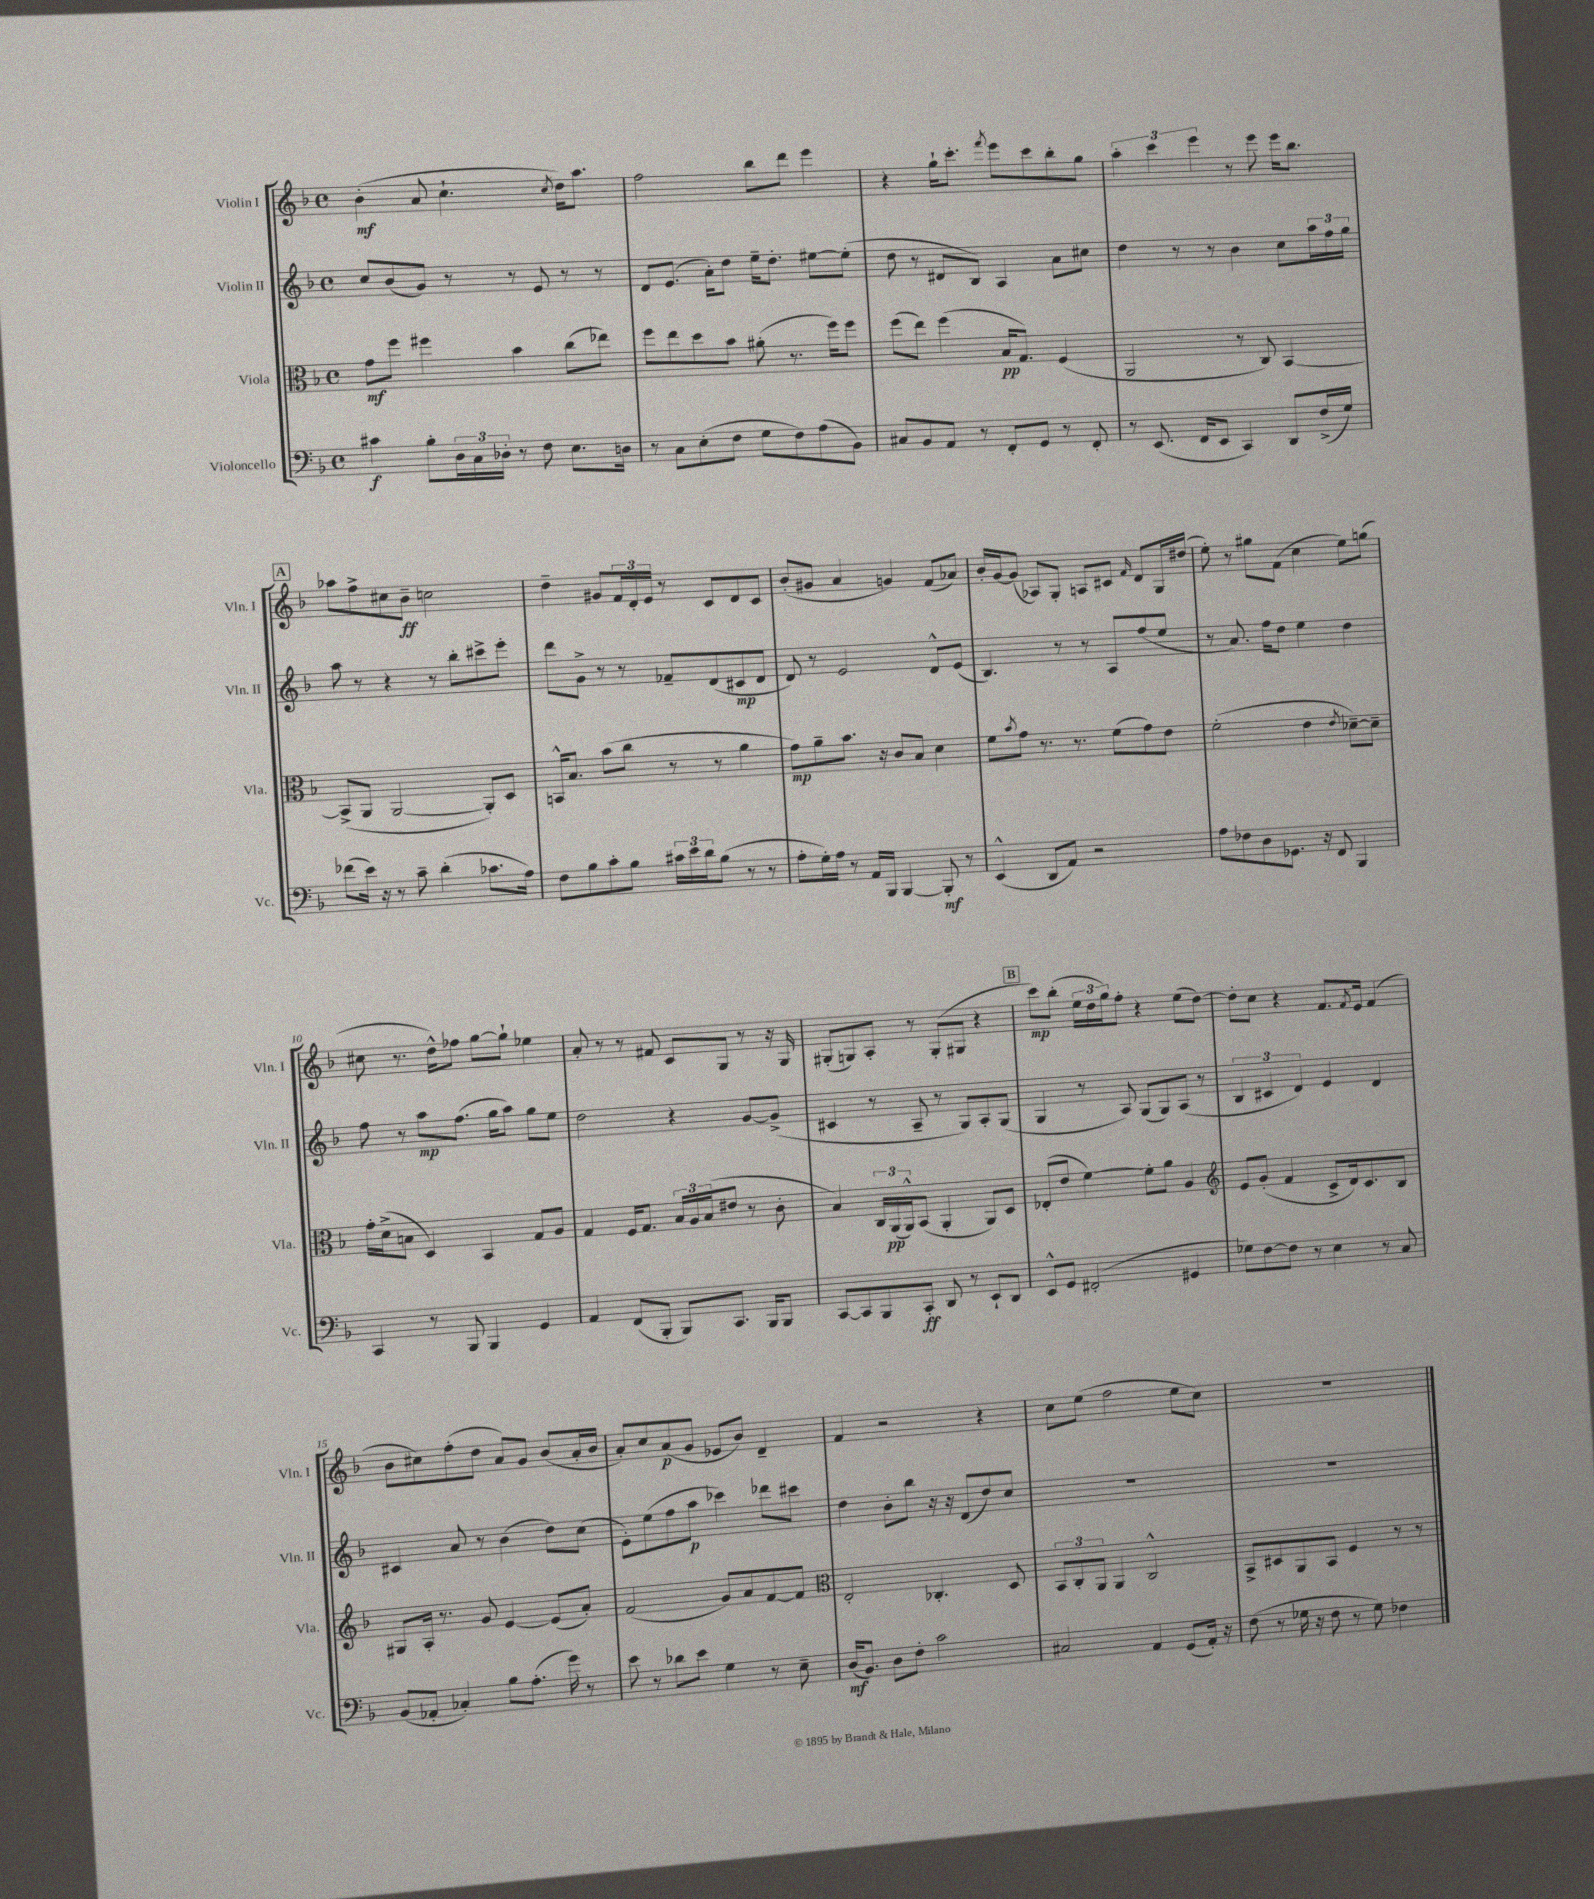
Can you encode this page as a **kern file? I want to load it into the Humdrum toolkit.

**kern	**dynam	**kern	**dynam	**kern	**dynam	**kern	**dynam
*part4	*part4	*part3	*part3	*part2	*part2	*part1	*part1
*staff4	*staff4	*staff3	*staff3	*staff2	*staff2	*staff1	*staff1
*I"Violoncello	*	*I"Viola	*	*I"Violin II	*	*I"Violin I	*
*I'Vc.	*	*I'Vla.	*	*I'Vln. II	*	*I'Vln. I	*
*clefF4	*	*clefC3	*	*clefG2	*	*clefG2	*
*k[b-]	*	*k[b-]	*	*k[b-]	*	*k[b-]	*
*M4/4	*	*M4/4	*	*M4/4	*	*M4/4	*
*met(c)	*	*met(c)	*	*met(c)	*	*met(c)	*
=1	=1	=1	=1	=1	=1	=1	=1
4c#X\	f	8g\L	mf	8cc/L	.	(4b-'\	mf
.	.	8ff\J	.	(8b-/	.	.	.
8B-'\L	.	4ff#X\	.	8g/J)	.	8a/	.
24D\L	.	.	.	8r	.	4.cc`\	.
24C\	.	.	.	.	.	.	.
24D-X'\JJ	.	.	.	.	.	.	.
8r	.	4b-\	.	8r	.	.	.
8F\	.	.	.	8e/	.	.	.
.	.	.	.	.	.	8qcc/	.
8.E\L	.	(8cc\L	.	8r	.	16dd\KL)	.
.	.	.	.	.	.	8.aa\J	.
.	.	8ee-X\J)	.	8r	.	.	.
16Dn\Jk	.	.	.	.	.	.	.
=2	=2	=2	=2	=2	=2	=2	=2
8r	.	8ff\L	.	8d/L	.	2ff\	.
8C\L	.	8ee\	.	(8.e/J	.	.	.
(8E'\	.	8dd\	.	.	.	.	.
.	.	.	.	16a'\KL)	.	.	.
8F\J	.	8b-\J	.	8dd\J	.	.	.
8G\L	.	(8a#X'\	.	16ee~\KL	.	8bb-\L	.
.	.	.	.	8.dd'\J	.	.	.
8F\)	.	8.r	.	.	.	8ddd\J	.
(8A\	.	.	.	[8ee#X\L	.	4eee\	.
.	.	16ff\KL)	.	.	.	.	.
8BB-\J)	.	8ff\J	.	(8ee#'\J]	.	.	.
=3	=3	=3	=3	=3	=3	=3	=3
8C#X/L	.	(8ff\L	.	8dd\	.	4r	.
8BB-/	.	8ee\J)	.	8r	.	.	.
8AA/J	.	(4ff\	.	8d#X/L	.	16gg`\KL	.
.	.	.	.	.	.	8.ccc'\J	.
8r	.	.	.	8B-/J)	.	.	.
.	.	.	.	.	.	8qfff/	.
8FF'/L	.	16B-/KL	pp	4A/	.	8eee\L	.
.	.	8.G/J)	.	.	.	.	.
8GG/J	.	.	.	.	.	8ccc\	.
8r	.	(4F/	.	8a\L	.	8bb-'\	.
8FF'/	.	.	.	8cc#X\J	.	8gg\J	.
=4	=4	=4	=4	=4	=4	=4	=4
8r	.	2AA/	.	4dd\	.	6aa'\	.
(8.EE/	.	.	.	.	.	.	.
.	.	.	.	.	.	6ccc\	.
.	.	.	.	8r	.	.	.
16FF/KL	.	.	.	.	.	.	.
.	.	.	.	.	.	6eee\	.
8EE/J	.	.	.	8r	.	.	.
4CC/)	.	8r	.	4b-\	.	8r	.
.	.	8C/)	.	.	.	8eee\	.
8DD/L	.	[4BB-/	.	8cc\L	.	16eee\KL	.
.	.	.	.	.	.	8.bb-\J	.
(16F^/L	.	.	.	24aa\L	.	.	.
.	.	.	.	24ff\	.	.	.
16G/JJ)	.	.	.	.	.	.	.
.	.	.	.	24gg\JJ	.	.	.
!!LO:LB:g=z
!!LO:REH:place=s1:t=A
=5	=5	=5	=5	=5	=5	=5	=5
(8f-X\L	.	(8BB-^/L]	.	8aa\	.	8aa-X\L	.
16e\Jk)	.	8AA/J	.	8r	.	8ff^\	.
16r	.	.	.	.	.	.	.
8r	.	[2AA/	.	4r	.	8cc#X\	.
8c~\	.	.	.	.	.	8b-~\J	ff
(4d'\	.	.	.	8r	.	2ccn\	.
.	.	.	.	8bb-'\L	.	.	.
8.c-X\L	.	8AA'/L])	.	8ccc#X^\	.	.	.
.	.	8D/J	.	8eee'\J	.	.	.
16A\Jk)	.	.	.	.	.	.	.
=6	=6	=6	=6	=6	=6	=6	=6
8F\L	.	16BBn^^/KL	.	8ddd\L	.	4dd~\	.
.	.	8.B-/J	.	.	.	.	.
8B-\	.	.	.	8g^\J	.	.	.
8c'\	.	(8b-\L	.	8r	.	8g#X/L	.
8B-\J	.	8cc\J	.	8r	.	24f/L	.
.	.	.	.	.	.	24d'/	.
.	.	.	.	.	.	24e/JJ	.
24c#X\LL	.	8r	.	8f-X~/L	.	8r	.
24e\	.	.	.	.	.	.	.
24d\J	.	.	.	.	.	.	.
(8B-\J	.	8r	.	(8d/	.	8c/L	.
8r	.	4a\	.	8c#X/	mp	8d/	.
8r	.	.	.	8d/J	.	8c/J	.
=7	=7	=7	=7	=7	=7	=7	=7
8A'\L	.	8g\L)	mp	8d/)	.	(8b-'/L	.
16G'\L)	.	8a~\	.	8r	.	8g#X/J	.
16A\JJ	.	.	.	.	.	.	.
8r	.	8.b-\J	.	2e/	.	4a/	.
16AA/LL	.	.	.	.	.	.	.
16BBB-/JJ	.	16r	.	.	.	.	.
[4BBB-/	.	8c/L	.	.	.	4gn/)	.
.	.	8B-/J	.	.	.	.	.
8BBB-'/]	mf	4d\	.	8d^^/L	.	(8f/L	.
8r	.	.	.	(8e/J	.	8a-X/J)	.
=8	=8	=8	=8	=8	=8	=8	=8
(4EE^^/	.	8f\L	.	4.B-/)	.	16b-'/LL	.
.	.	.	.	.	.	[16g/J	.
.	.	8qb-/	.	.	.	.	.
.	.	8g\J	.	.	.	(8g/J]	.
8DD/L	.	8.r	.	.	.	8A-X/L)	.
8AA/J)	.	.	.	8r	.	8G'/J	.
.	.	8.r	.	.	.	.	.
2r	.	.	.	8r	.	8An/L	.
.	.	(8f\L	.	8A/L	.	8c#X/J	.
.	.	.	.	.	.	16qqf/	.
.	.	8g\)	.	(8ff/	.	8d/L	.
.	.	8e\J	.	8ee/J	.	16G/L	.
.	.	.	.	.	.	(16dd#X/JJ	.
=9	=9	=9	=9	=9	=9	=9	=9
8A\L	.	(2f'\	.	8r	.	8ee'\)	.
8F-X\	.	.	.	8.a/)	.	8r	.
8D\	.	.	.	.	.	8gg#X\L	.
.	.	.	.	16ff\KL	.	.	.
8.GG-X\J	.	.	.	8dd\J	.	(8f\J	.
.	.	4e\	.	4ee\	.	4cc\	.
16r	.	.	.	.	.	.	.
8FF/	.	.	.	.	.	.	.
.	.	8qe/	.	.	.	.	.
4BBB-/	.	[8d-X~\L)	.	4dd\	.	8ee\L)	.
.	.	8d-~\J]	.	.	.	(8ggn\J	.
!!LO:LB:g=z
=10	=10	=10	=10	=10	=10	=10	=10
4CC/	.	16g'\LL	.	8ff\	.	8cc#X\	.
.	.	(16d^\J	.	.	.	.	.
.	.	8Bn\J	.	8r	.	8.r	.
8r	.	4D/)	.	8aa\L	mp	.	.
.	.	.	.	.	.	16dd^^\KL)	.
8BBB-/	.	.	.	(8.ff\J	.	8ff-X\J	.
4BBB-/	.	4BB-/	.	.	.	[8gg\L	.
.	.	.	.	16gg\KL	.	.	.
.	.	.	.	8aa\J)	.	8gg`\J]	.
4GG/	.	8G/L	.	8gg\L	.	4ee-X\	.
.	.	8A/J	.	8ee\J	.	.	.
=11	=11	=11	=11	=11	=11	=11	=11
4AA/	.	4G/	.	2dd\	.	8a'/	.
.	.	.	.	.	.	8r	.
(8FF/L	.	16F/KL	.	.	.	8r	.
.	.	8.G/J	.	.	.	.	.
8BBB-'/J	.	.	.	.	.	8f#X/	.
8BBB-/L)	.	24B-/LL	.	4r	.	8c/L	.
.	.	24A/	.	.	.	.	.
.	.	(24B-/J	.	.	.	.	.
8.CC/J	.	8e#X/J	.	.	.	8G/J	.
.	.	8r	.	[8g/L	.	8r	.
16BBB-/KL	.	.	.	.	.	.	.
8BBB-/J	.	8c'\	.	(8g^/J]	.	16r	.
.	.	.	.	.	.	16G/	.
=12	=12	=12	=12	=12	=12	=12	=12
[8CC/L	.	4B-/)	.	4c#X/	.	(8G#X'/L	.
8CC/]	.	.	.	.	.	8Gn/)	.
8BBB-/	.	24C/LL	.	8r	.	8A'/J	.
.	.	(24AA/	pp	.	.	.	.
.	.	24AA^^/J)	.	.	.	.	.
8CC'/J	ff	(8BB-/J	.	8A~/	.	8r	.
8DD/	.	4AA'/	.	8r	.	(8G'/L	.
8r	.	.	.	8G/L)	.	8G#X/J	.
8EE`/L	.	8AA/L)	.	8A'/	.	4r	.
8DD/J	.	8D/J	.	(8G/J	.	.	.
!!LO:REH:place=s1:t=B
=13	=13	=13	=13	=13	=13	=13	=13
8EE^^/L	.	(8E-X'/L	.	4G/	.	8ccc\L)	mp
8GG/J	.	8e/J	.	.	.	(8bb-'\J	.
(2FF#X'/	.	[4f\)	.	8r	.	24ee\LL	.
.	.	.	.	.	.	24dd\	.
.	.	.	.	.	.	24gg\J)	.
.	.	.	.	8A/)	.	8ff'\J	.
.	.	8f'\L]	.	(8G/L	.	4r	.
.	.	8a\J	.	8G/)	.	.	.
4GG#X/	.	4A/	.	(8A/J	.	(8ee\L	.
.	.	.	.	8r	.	[8dd\J)	.
=14	=14	=14	=14	=14	=14	=14	=14
*	*	*clefG2	*	*	*	*	*
8G-X\L)	.	8e/L	.	6B-/	.	8dd'\L]	.
[8F\	.	(8g'/J	.	.	.	8cc\J	.
.	.	.	.	6c#X/	.	.	.
8F\J]	.	4f/	.	.	.	4r	.
.	.	.	.	6d/)	.	.	.
8r	.	.	.	.	.	.	.
4E\	.	8c^/L	.	4e/	.	8.f/L	.
.	.	16d/k)	.	.	.	.	.
.	.	.	.	.	.	8qf/	.
.	.	8.c/	.	.	.	16e/Jk	.
8r	.	.	.	4d/	.	(4f/	.
8C/	.	8B-/J	.	.	.	.	.
!!LO:LB:g=z
=15	=15	=15	=15	=15	=15	=15	=15
(8BB-/L	.	8G#X/L	.	4c#X/	.	8b-\L	.
8AA-X'/J	.	16A'/Jk	.	.	.	8cc#X\)	.
.	.	8.r	.	.	.	.	.
4C-X'/)	.	.	.	8a/	.	(8ff'\	.
.	.	8g/	.	8r	.	8dd\J	.
8B-\L	.	[4e/	.	(4b-\	.	8a/L)	.
(8.A'\J	.	.	.	.	.	8g/J	.
.	.	(8e/L]	.	8dd\L)	.	(8b-/L	.
16g\)	.	.	.	.	.	.	.
8r	.	8a'/J)	.	(8cc\J	.	16a'/L	.
.	.	.	.	.	.	16b-/JJ	.
=16	=16	=16	=16	=16	=16	=16	=16
8e\	.	(2f/	.	8e'\L)	.	8a'/L)	.
8r	.	.	.	(8ee\	.	8cc/	.
8d-X\L	.	.	.	8ff\	.	(8a/	p
8e\J	.	.	.	8aa\J	p	8g/J	.
4G\	.	8g/L)	.	4ccc-X\)	.	8e-X/L	.
.	.	8a/	.	.	.	8b-/J)	.
8r	.	[8f/	.	8ddd-X\L	.	4d~/	.
8E~\	.	8f/J]	.	8ccc#X\J	.	.	.
=17	=17	=17	=17	=17	=17	=17	=17
*	*	*clefC3	*	*	*	*	*
(16D/KL	mf	2E'/	.	4dd\	.	4f/	.
8.BB-/J)	.	.	.	.	.	.	.
8D\L	.	.	.	8b-'\L	.	2r	.
8F'\J	.	.	.	8bb-\J	.	.	.
2c\	.	4.C-X'/	.	16r	.	.	.
.	.	.	.	16r	.	.	.
.	.	.	.	(8d/L	.	.	.
.	.	.	.	8dd/)	.	4r	.
.	.	8D/	.	8cc/J	.	.	.
=18	=18	=18	=18	=18	=18	=18	=18
2C#X/	.	12BB-/L	.	1r	.	8cc\L	.
.	.	12C'/	.	.	.	.	.
.	.	.	.	.	.	(8ee\J	.
.	.	12AA/J	.	.	.	.	.
.	.	4AA/	.	.	.	2ff\	.
4AA/	.	2C^^/	.	.	.	.	.
(8GG/L	.	.	.	.	.	8ee\L	.
16AA'/Jk)	.	.	.	.	.	8cc\J)	.
16r	.	.	.	.	.	.	.
=19	=19	=19	=19	=19	=19	=19	=19
(8F\	.	8BB-^/L	.	1r	.	1r	.
8r	.	8D#X/	.	.	.	.	.
16G-X\	.	8AA/	.	.	.	.	.
16r	.	.	.	.	.	.	.
8F\	.	8BB-/J	.	.	.	.	.
8r	.	4F/	.	.	.	.	.
8G-\)	.	.	.	.	.	.	.
4F-X\	.	8r	.	.	.	.	.
.	.	8r	.	.	.	.	.
==	==	==	==	==	==	==	==
*-	*-	*-	*-	*-	*-	*-	*-
